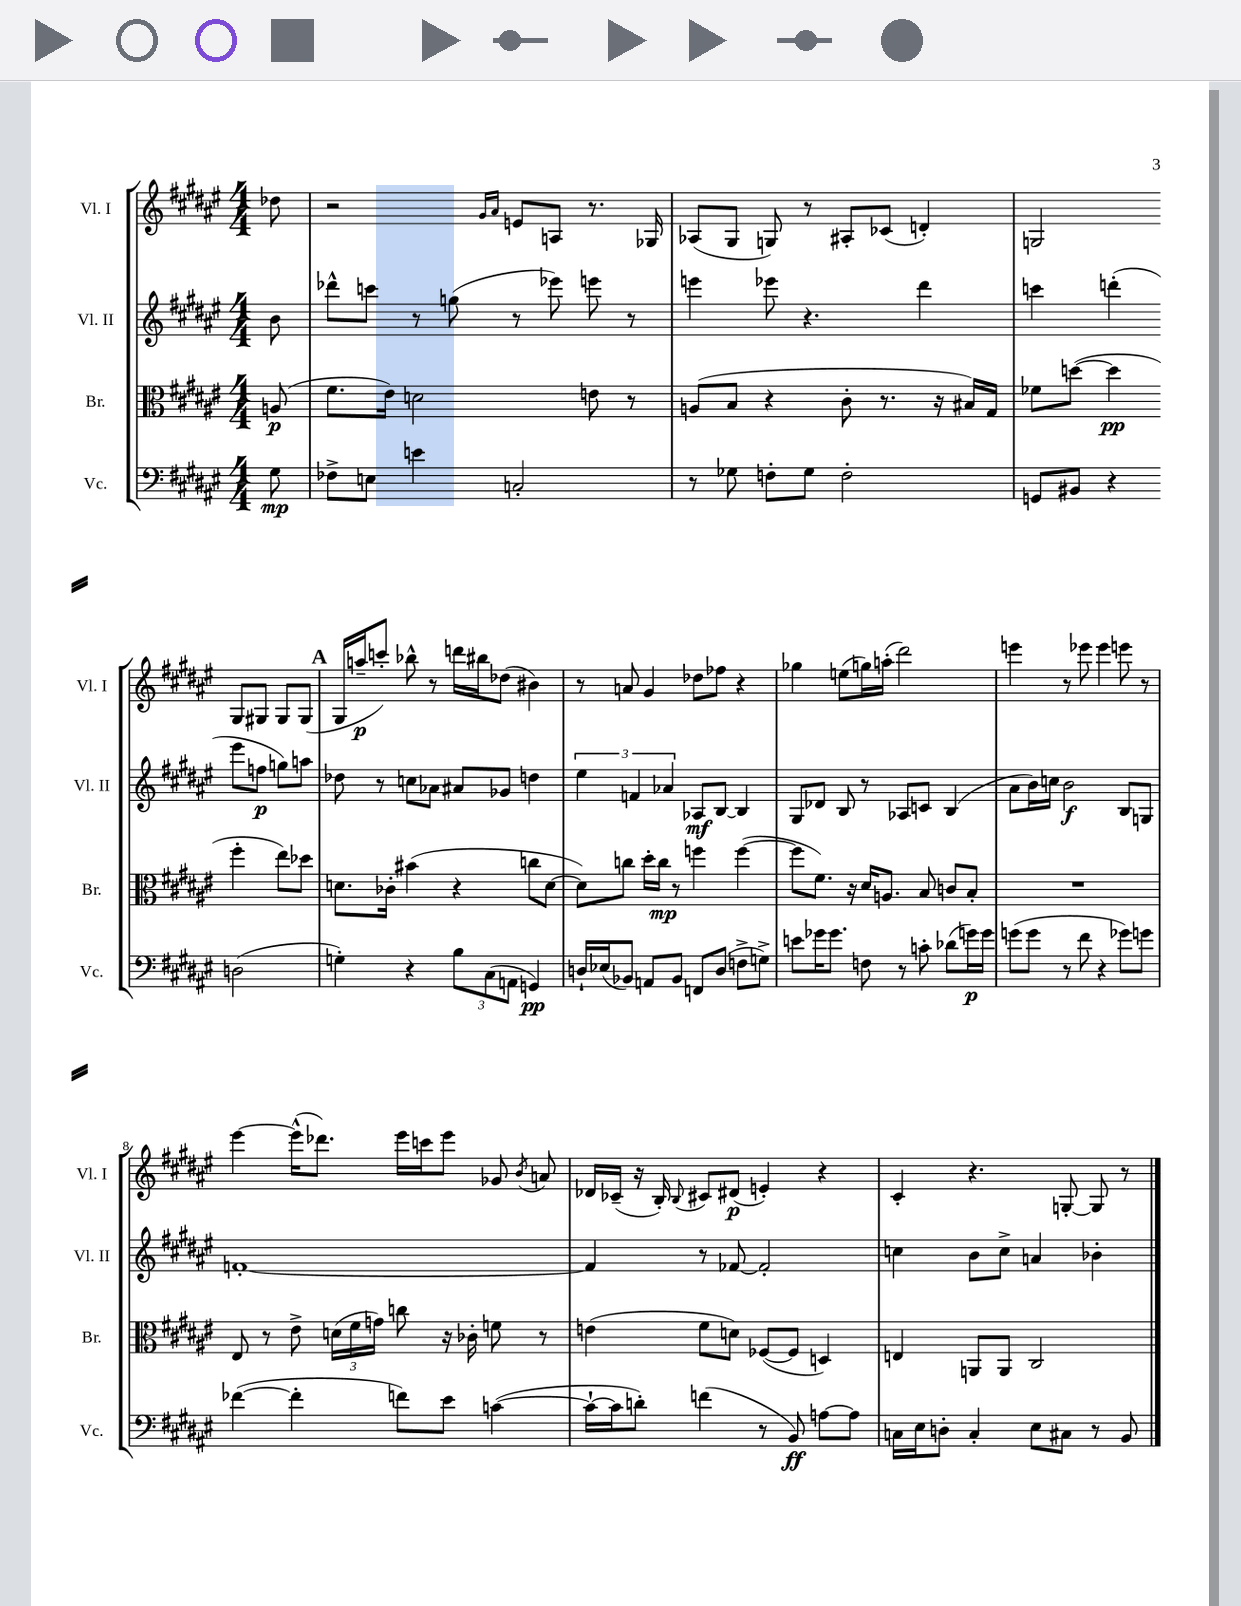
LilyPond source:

<<
\new StaffGroup <<
\new Staff = "s0" \with { instrumentName = "Vl. I" shortInstrumentName = "Vl. I" } {
    \clef treble \key fis \major \numericTimeSignature \time 4/4 \partial 8
    \autoBeamOff des''8 |
    r2 \grace { gis'16[ ais'16] } e'8[ a8] r8. ges16 |
    aes8[( gis8] g8) r8 ais8[-. ces'8]( d'4-.) |
    g2 g8[ gis8] gis8[ gis8]( |
    \mark \markup { \bold "A" } gis16[ a''16--\p c'''8]-.) bes''8-^ r8 d'''16[ bis''16 des''8]( bis'4) |
    r8 a'8 gis'4 des''8[ fes''8] r4 |
    ges''4 e''8[( g''16) a''16]-.( dis'''2) |
    e'''4 r8 ees'''8 ees'''4 e'''8 r8 |
    eis'''4~ eis'''16[-^( des'''8.]) eis'''16[ c'''16 eis'''8] ges'8 \acciaccatura { b'8 } a'8 |
    des'16[ ces'16]--( r16 b16-.) \appoggiatura { b8 } cis'8[ dis'8]\p( e'4-.) r4 |
    cis'4-. r4. g8~-. g8 r8 \bar "|." |
}
\new Staff = "s1" \with { instrumentName = "Vl. II" shortInstrumentName = "Vl. II" } {
    \clef treble \key fis \major \numericTimeSignature \time 4/4 \partial 8
    \autoBeamOff b'8 |
    des'''8[-^ c'''8] r8 g''8( r8 ees'''8) e'''8 r8 |
    e'''4 ees'''8 r4. dis'''4 |
    c'''4 d'''4-.( eis'''8[ f''8]\p g''8[) a''8] |
    \mark \markup { \bold "A" } des''8 r8 c''8[ aes'8] ais'8[ ges'8] d''4 |
    \tuplet 3/2 { eis''4 f'4 aes'4 } aes8[\mf b8]~ b4 |
    gis8[ des'8] b8 r8 aes8[ c'8] b4( |
    ais'8[ b'16) c''16] b'2\f b8[ g8] |
    f'1~-. |
    f'4 r8 fes'8~ fes'2-. |
    c''4 b'8[ c''8]-> a'4 bes'4-. \bar "|." |
}
\new Staff = "s2" \with { instrumentName = "Br." shortInstrumentName = "Br." } {
    \clef alto \key fis \major \numericTimeSignature \time 4/4 \partial 8
    \autoBeamOff a8\p( |
    fis'8.[ eis'16]) d'2 e'8 r8 |
    a8[( b8] r4 cis'8-. r8. r16 bis16[) gis16] |
    fes'8[ d''8]~( d''4\pp fis''4-. eis''8[) des''8] |
    \mark \markup { \bold "A" } d'8.[ ces'16]-. bis'4( r4 c''8[ d'8]~ |
    d'8[) c''8] dis''16[-. c''16]\mp r8 f''4 f''4~( |
    f''8[ fis'8.]) r16 dis'16[ a8.] b8 c'8[ b8]-. |
    R1 |
    eis8 r8 eis'8-> \tuplet 3/2 { d'16[( fis'16 g'16]) } c''8 r16 ces'16-. f'8 r8 |
    e'4( fis'8[ d'8]) fes8[~( fes8] d4) |
    e4 a,8[ a,8] cis2 \bar "|." |
}
\new Staff = "s3" \with { instrumentName = "Vc." shortInstrumentName = "Vc." } {
    \clef bass \key fis \major \numericTimeSignature \time 4/4 \partial 8
    \autoBeamOff gis8\mp |
    fes8[-> e8] e'4 c2-. |
    r8 ges8 f8[-. ges8] f2-. |
    g,8[ bis,8] r4 d2( |
    \mark \markup { \bold "A" } g4-.) r4 \tuplet 3/2 { b8[ cis8( a,8] } g,4\pp) |
    d16[-! ees16( bes,8]) a,8[ bes,8] f,8[ d8]( f8[-> g8]->) |
    e'8[ ges'16 ges'8.] f8 r8 c'8-. des'8[( g'16\p) g'16] |
    g'8[( g'8] r8 fis'8 r4 ges'8[) g'8] |
    fes'4~( fes'4-. f'8[) eis'8] c'4~( |
    c'16[~-! c'16 d'8]-.) f'4( r8 b,8\ff) a8[~ a8] |
    c16[ eis16 d8]-. c4-. eis8[ cis8] r8 b,8 \bar "|." |
}
>>
>>
